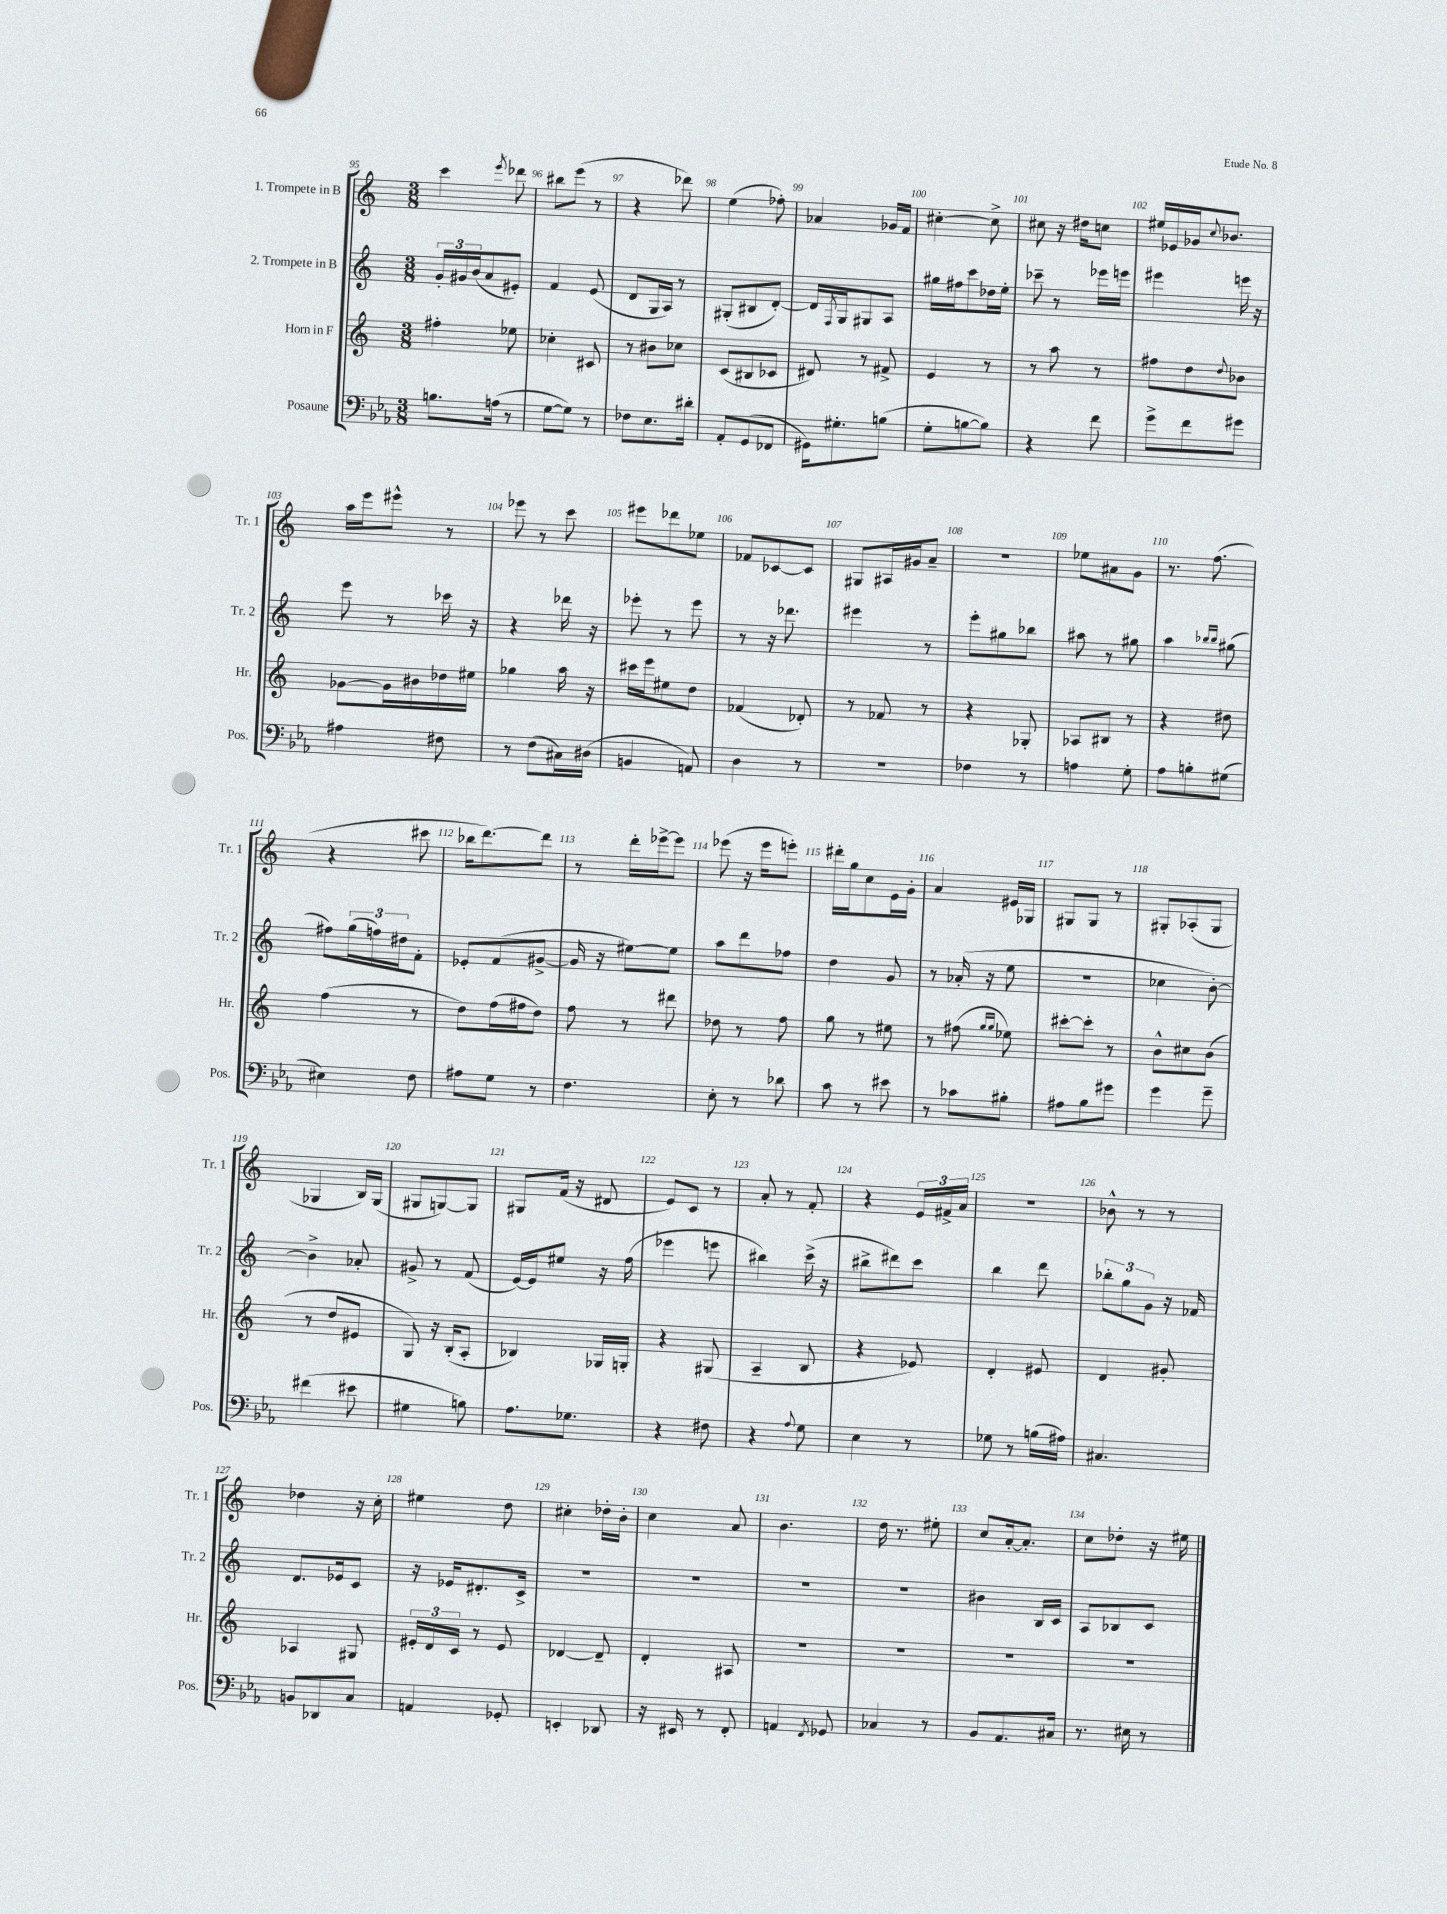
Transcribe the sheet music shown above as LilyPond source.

<<
\new StaffGroup <<
\new Staff = "s0" \with { instrumentName = "1. Trompete in B" shortInstrumentName = "Tr. 1" } {
    \clef treble \key c \major \numericTimeSignature \time 3/8
    c'''4 \acciaccatura { e'''8 } des'''8 |
    bis''8 e'''8( r8 |
    r4 des'''8) |
    e''4( fes''8-.) |
    aes'4 ges'16 f'16 |
    cis''4~-. cis''8-> |
    cis''8 r16 dis''16 c''8 |
    eis''16 ees'16 ges'16 \appoggiatura { c''8 } bes'8. |
    a''16 e'''16 eis'''8-^ r8 |
    ees'''8 r8 c'''8 |
    eis'''8 des'''8 ees''8 |
    fes'8 ces'8~ ces'8 |
    gis8 ais16 gis'16 a'8-- |
    R4. |
    ees''8 ais'8 g'8 |
    r8. f''8.( |
    r4 cis'''8 |
    bes''16 d'''8.~) d'''8 |
    r8 d'''16-. ees'''16~-> ees'''8 |
    ees'''8( r16 ees'''16 e'''8-.) |
    dis'''16-. g''16 c''8 e'16 g'16-. |
    a'4 eis'16 ges16 |
    gis8 gis8 r8 |
    gis8-. aes8-.( gis8 |
    ges4 b16) ges16( |
    gis8 g8~) g8 |
    gis8 f'16( r16 dis'8 |
    e'8) c'8 r8 |
    a'8-. r8 f'8-. |
    r4 \tuplet 3/2 { e'16 fis'16-> a'16 } |
    R4. |
    bes'8-^ r8 r8 |
    des''4 r16 c''16-. |
    eis''4 d''8 |
    cis''4-. des''16-. b'16-. |
    c''4 a'8 |
    b'4. |
    d''16 r8. eis''8-. |
    c''8 a'16~-. a'8.-. |
    c''8 des''8-. r16 eis''16 \bar "|." |
}
\new Staff = "s1" \with { instrumentName = "2. Trompete in B" shortInstrumentName = "Tr. 2" } {
    \clef treble \key c \major \numericTimeSignature \time 3/8
    \tuplet 3/2 { g'16-. gis'16 b'16( } a'8 eis'8-.) |
    f'4 e'8( |
    d'8 g16 a16) r8 |
    gis8-.( bis8 d'8~-.) |
    d'16 \acciaccatura { f8 } g16 gis8 a8 |
    gis''16 fis''16 c'''8 des''16 e''16-. |
    ces'''8-- r8 ees'''16 e'''16 |
    eis'''4 e'''16 r16 |
    e'''8 r8 ces'''16 r16 |
    r4 des'''16 r16 |
    ees'''8-. r8 ees'''8 |
    r8 r16 des'''8. |
    eis'''4 r8 |
    e'''8-. gis''8 bes''8 |
    ais''8 r8 gis''8 |
    a''4 \grace { bes''16 bes''16 } gis''8( |
    fis''8) \tuplet 3/2 { g''16( f''16) dis''16 } f'8-. |
    ees'8-. f'8( gis'8~-> |
    gis'16 r16 eis''8~) eis''8 |
    a''8 d'''8 fes''8 |
    d''4 g'8 |
    r8 aes'16-.( r16 e''8 |
    R4. |
    ces''4 b'8~-.) |
    b'4-> aes'8-. |
    gis'8-> r8 f'8( |
    e'16~) e'16 eis''8 r16 f''16( |
    ees'''4 e'''8 |
    bis''4) c'''16->( r16 |
    bis''8-> dis'''8) c'''8 |
    b''4 d'''8 |
    \tuplet 3/2 { bes''8-. g''8 g'8 } r16 fes'16 |
    d'8. ees'16 c'8 |
    r16 ees'16 dis'8.-. c'16-> |
    R4. |
    R4. |
    R4. |
    R4. |
    bis'4 b16 c'16 |
    a8 bes8 c'8 \bar "|." |
}
\new Staff = "s2" \with { instrumentName = "Horn in F" shortInstrumentName = "Hr." } {
    \clef treble \key c \major \numericTimeSignature \time 3/8
    fis''4-. ees''8 |
    ces''4-. cis'8 |
    r8 bis'8 ces''8 |
    c'8( bis8 ces'8 |
    dis'8) r8 fis'8-> |
    e'4 r8 |
    r8 a''8 r8 |
    fis''8 d''8 \appoggiatura { d''8 } bes'8 |
    ges'8~ ges'16 bis'16 des''16 eis''16 |
    ges''4 a''16 r16 |
    cis'''16 e'''16 eis''8 d''8 |
    fes'4( des'8-.) |
    r8 fes'8 r8 |
    r4 ges8-. |
    aes8 bis8 r8 |
    r4 dis''8 |
    f''4( r8 |
    d''8) f''16( fis''16 d''8) |
    f''8 r8 dis'''8 |
    des''8 r8 f''8 |
    g''8 r8 eis''8 |
    r8 fis''8( \grace { g''16 g''16 } ees''8) |
    cis'''8~-. cis'''8-. r8 |
    b'8-^ cis''8 b'8( |
    r8 d''8 eis'8 |
    g8) r16 b16-.( a8-. |
    bes4) ges16 g16-. |
    r4 gis8( |
    a4-- b8 |
    r4 ees'8) |
    d'4-. eis'8 |
    d'4 gis'8-. |
    aes4 gis8 |
    \tuplet 3/2 { eis'16-. d'16 c'16 } r8 eis'8 |
    des'4~ des'8-- |
    d'4-. ais8 |
    R4. |
    R4. |
    R4. |
    R4. \bar "|." |
}
\new Staff = "s3" \with { instrumentName = "Posaune" shortInstrumentName = "Pos." } {
    \clef bass \key ees \major \numericTimeSignature \time 3/8
    b8. a16( r8 |
    g8~ g8) r8 |
    fes8 ees8. dis'16-. |
    aes,8-. g,8( fes,8 |
    gis,16) gis8.-. b8( |
    g8-. b8~ b8) |
    r4 f'8 |
    g'8-> f'8 gis'8 |
    ais4 fis8 |
    r8 f8( cis16) dis16( |
    b,4 a,8) |
    d4 r8 |
    R4. |
    fes4 r8 |
    a4 g8-. |
    aes8 b8-. gis8( |
    eis4) f8 |
    ais8 g8 r8 |
    f4. |
    ees8-. r8 des'8 |
    c'8 r8 eis'8 |
    r8 ces'8 bis8-. |
    ais8 bes8 gis'8 |
    g'4 g'8-- |
    fis'4( eis'8 |
    gis4 b8) |
    aes8. ges8. |
    r4 fis8 |
    r4 \appoggiatura { aes8 } g8 |
    ees4 r8 |
    ges8 r8 b16( ais16) |
    cis4. |
    b,8 des,8 c8 |
    a,4 ges,8-. |
    e,4-. des,8 |
    r16 eis,16 r8 f,8-. |
    a,4 \acciaccatura { f,8 } ges,8 |
    ces4 r8 |
    bes,8 aes,8. cis16 |
    r8. eis16 r8 \bar "|." |
}
>>
>>
\layout { \context { \Score currentBarNumber = #95 \override BarNumber.break-visibility = ##(#f #t #t) barNumberVisibility = #all-bar-numbers-visible } }
